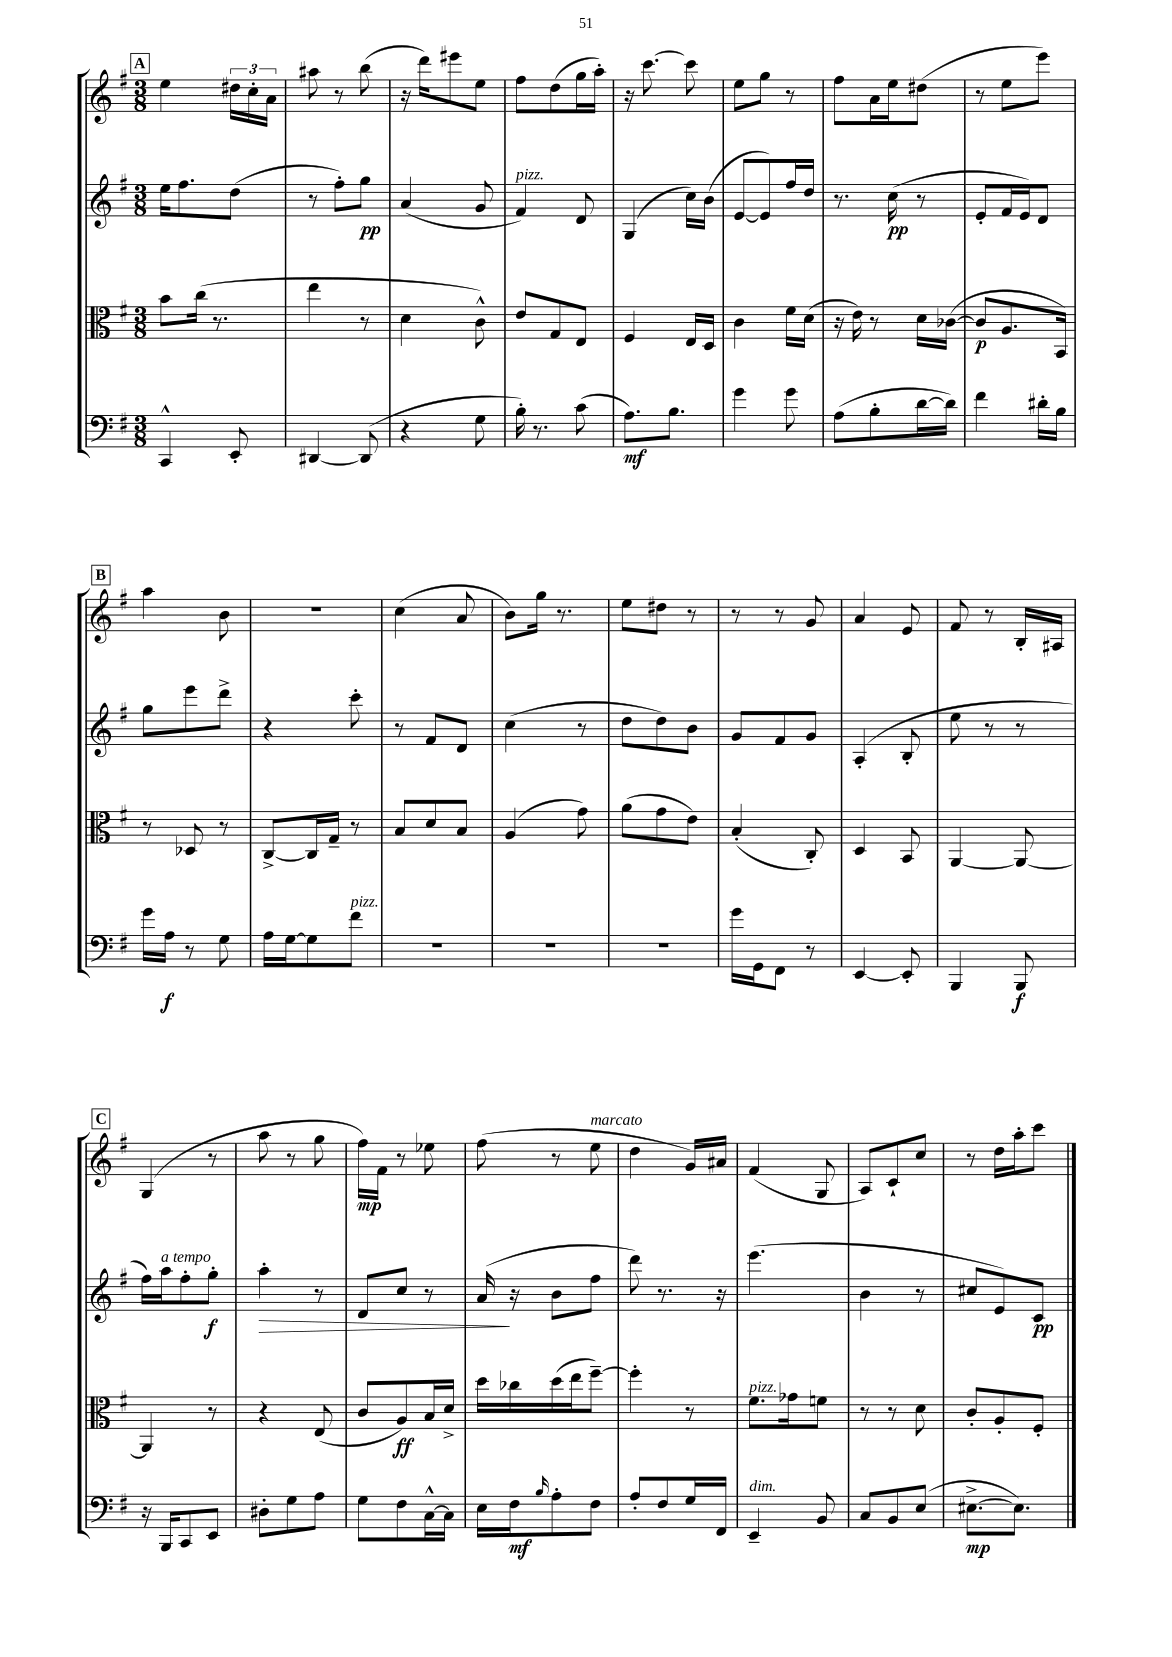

**kern	**kern	**kern	**kern
*staff4	*staff3	*staff2	*staff1
*clefF4	*clefC3	*clefG2	*clefG2
*k[f#]	*k[f#]	*k[f#]	*k[f#]
*M3/8	*M3/8	*M3/8	*M3/8
4CC^^/	8b\L	16ee\LK	4ee\
.	.	8.ff#\	.
.	(16cc\Jk	.	.
.	8.r	.	.
8EE'/	.	(8dd\J	24dd#\LL
.	.	.	24cc'\
.	.	.	24a\JJ
=	=	=	=
[4DD#/	4ee\	8r	8aa#\
.	.	8ff#'\L)	8r
(8DD#/]	8r	8gg\J	(8bb\
=	=	=	=
4r	4d\	(4a/	16r
.	.	.	16ddd\LK)
.	.	.	8eee#\
8G\	8c^^\)	8g/	8ee\J
=	=	=	=
16B'\)	8e/L	4f#/)	8ff#\L
8.r	.	.	.
.	8G/	.	(8dd\
(8c\	8E/J	8d/	16gg\L
.	.	.	16aa'\JJ)
=	=	=	=
8.A\L)	4F#/	(4G/	16r
.	.	.	[8.ccc\
8.B\J	.	.	.
.	16E/LL	16cc\LL)	8ccc\]
.	16D/JJ	(16b\JJ	.
=	=	=	=
4g\	4c\	[8e/L	8ee\L
.	.	8e/])	8gg\J
8g\	16f#\LL	16ff#/L	8r
.	(16d\JJ	16dd/JJ	.
=	=	=	=
(8A\L	16r	8.r	8ff#\L
.	16e\)	.	.
8B'\	8r	.	16a\L
.	.	(16cc\	16ee\J
[16d\L	16d\LL	8r	(8dd#\J
16d\]JJ)	([16c-\JJ	.	.
=	=	=	=
4f#\	8c-/]L	8e'/L	8r
.	8.A/	16f#/L	8ee\L
.	.	16e/J)	.
16d#'\LL	.	8d/J	8eee\J)
16B\JJ	16BB/Jk)	.	.
=	=	=	=
16g\LL	8r	8gg\L	4aa\
16A\JJ	.	.	.
8r	8D-/	8eee\	.
8G\	8r	8ddd^\J	8b\
=	=	=	=
16A\LL	[8C^/L	4r	4.r
[16G\J	.	.	.
8G\]	16C/]L	.	.
.	16G~/JJ	.	.
8f#\J	8r	8ccc'\	.
=	=	=	=
4.r	8B/L	8r	(4cc\
.	8d/	8f#/L	.
.	8B/J	8d/J	8a/
=	=	=	=
4.r	(4A/	(4cc\	8b\L)
.	.	.	16gg\Jk
.	.	.	8.r
.	8g\)	8r	.
=	=	=	=
4.r	(8a\L	8dd\L	8ee\L
.	8g\	8dd\)	8dd#\J
.	8e\J)	8b\J	8r
=	=	=	=
16g\LL	(4B'/	8g/L	8r
16GG\J	.	.	.
8FF#\J	.	8f#/	8r
8r	8C'/)	8g/J	8g/
=	=	=	=
[4EE/	4D/	(4A'/	4a/
8EE'/]	8BB/	8B'/	8e/
=	=	=	=
4BBB/	[4AA/	8ee\	8f#/
.	.	8r	8r
8BBB/	8AA/_	8r	16B'/LL
.	.	.	16A#/JJ
=	=	=	=
16r	4AA/]	16ff#\LL)	(4G/
16BBB/LK	.	16aa\J	.
8CC/	.	8ff#'\	.
8EE/J	8r	8gg'\J	8r
=	=	=	=
8D#'\L	4r	4aa'\	8aa\
8G\	.	.	8r
8A\J	(8E/	8r	8gg\
=	=	=	=
8G\L	8c/L	8d/L	16ff#\LL)
.	.	.	16f#\JJ
8F#\	8A/)	8cc/J	8r
[16C^^\L	16B/L	8r	8ee-\
16C\]JJ	16d^/JJ	.	.
=	=	=	=
16E\LL	16dd\LL	(16a/	(8ff#\
16F#\J	16cc-\	16r	.
16qqB/	.	.	.
8A'\	(16dd\	8b\L	8r
.	16ee\J	.	.
8F#\J	[8ff#~\J)	8ff#\J	8ee\
=	=	=	=
8A'/L	4ff#'\]	8ddd\)	4dd\
8F#/	.	8.r	.
16G/L	8r	.	16g/LL)
16FF#/JJ	.	16r	16a#/JJ
=	=	=	=
4EE~/	8.f#\L	(4.eee\	(4f#/
.	16g-\k	.	.
8BB/	8f\J	.	8G/
=	=	=	=
8C/L	8r	4b\	8A/L)
8BB/	8r	.	8c`/
(8E/J	8d\	8r	8cc/J
=	=	=	=
[8.E#^\L	8c'/L	8cc#/L	8r
.	8A'/	8e/)	16dd\LL
8.E#\]J)	.	.	16aa'\J
.	8F#'/J	8c/J	8ccc\J
==	==	==	==
*-	*-	*-	*-
